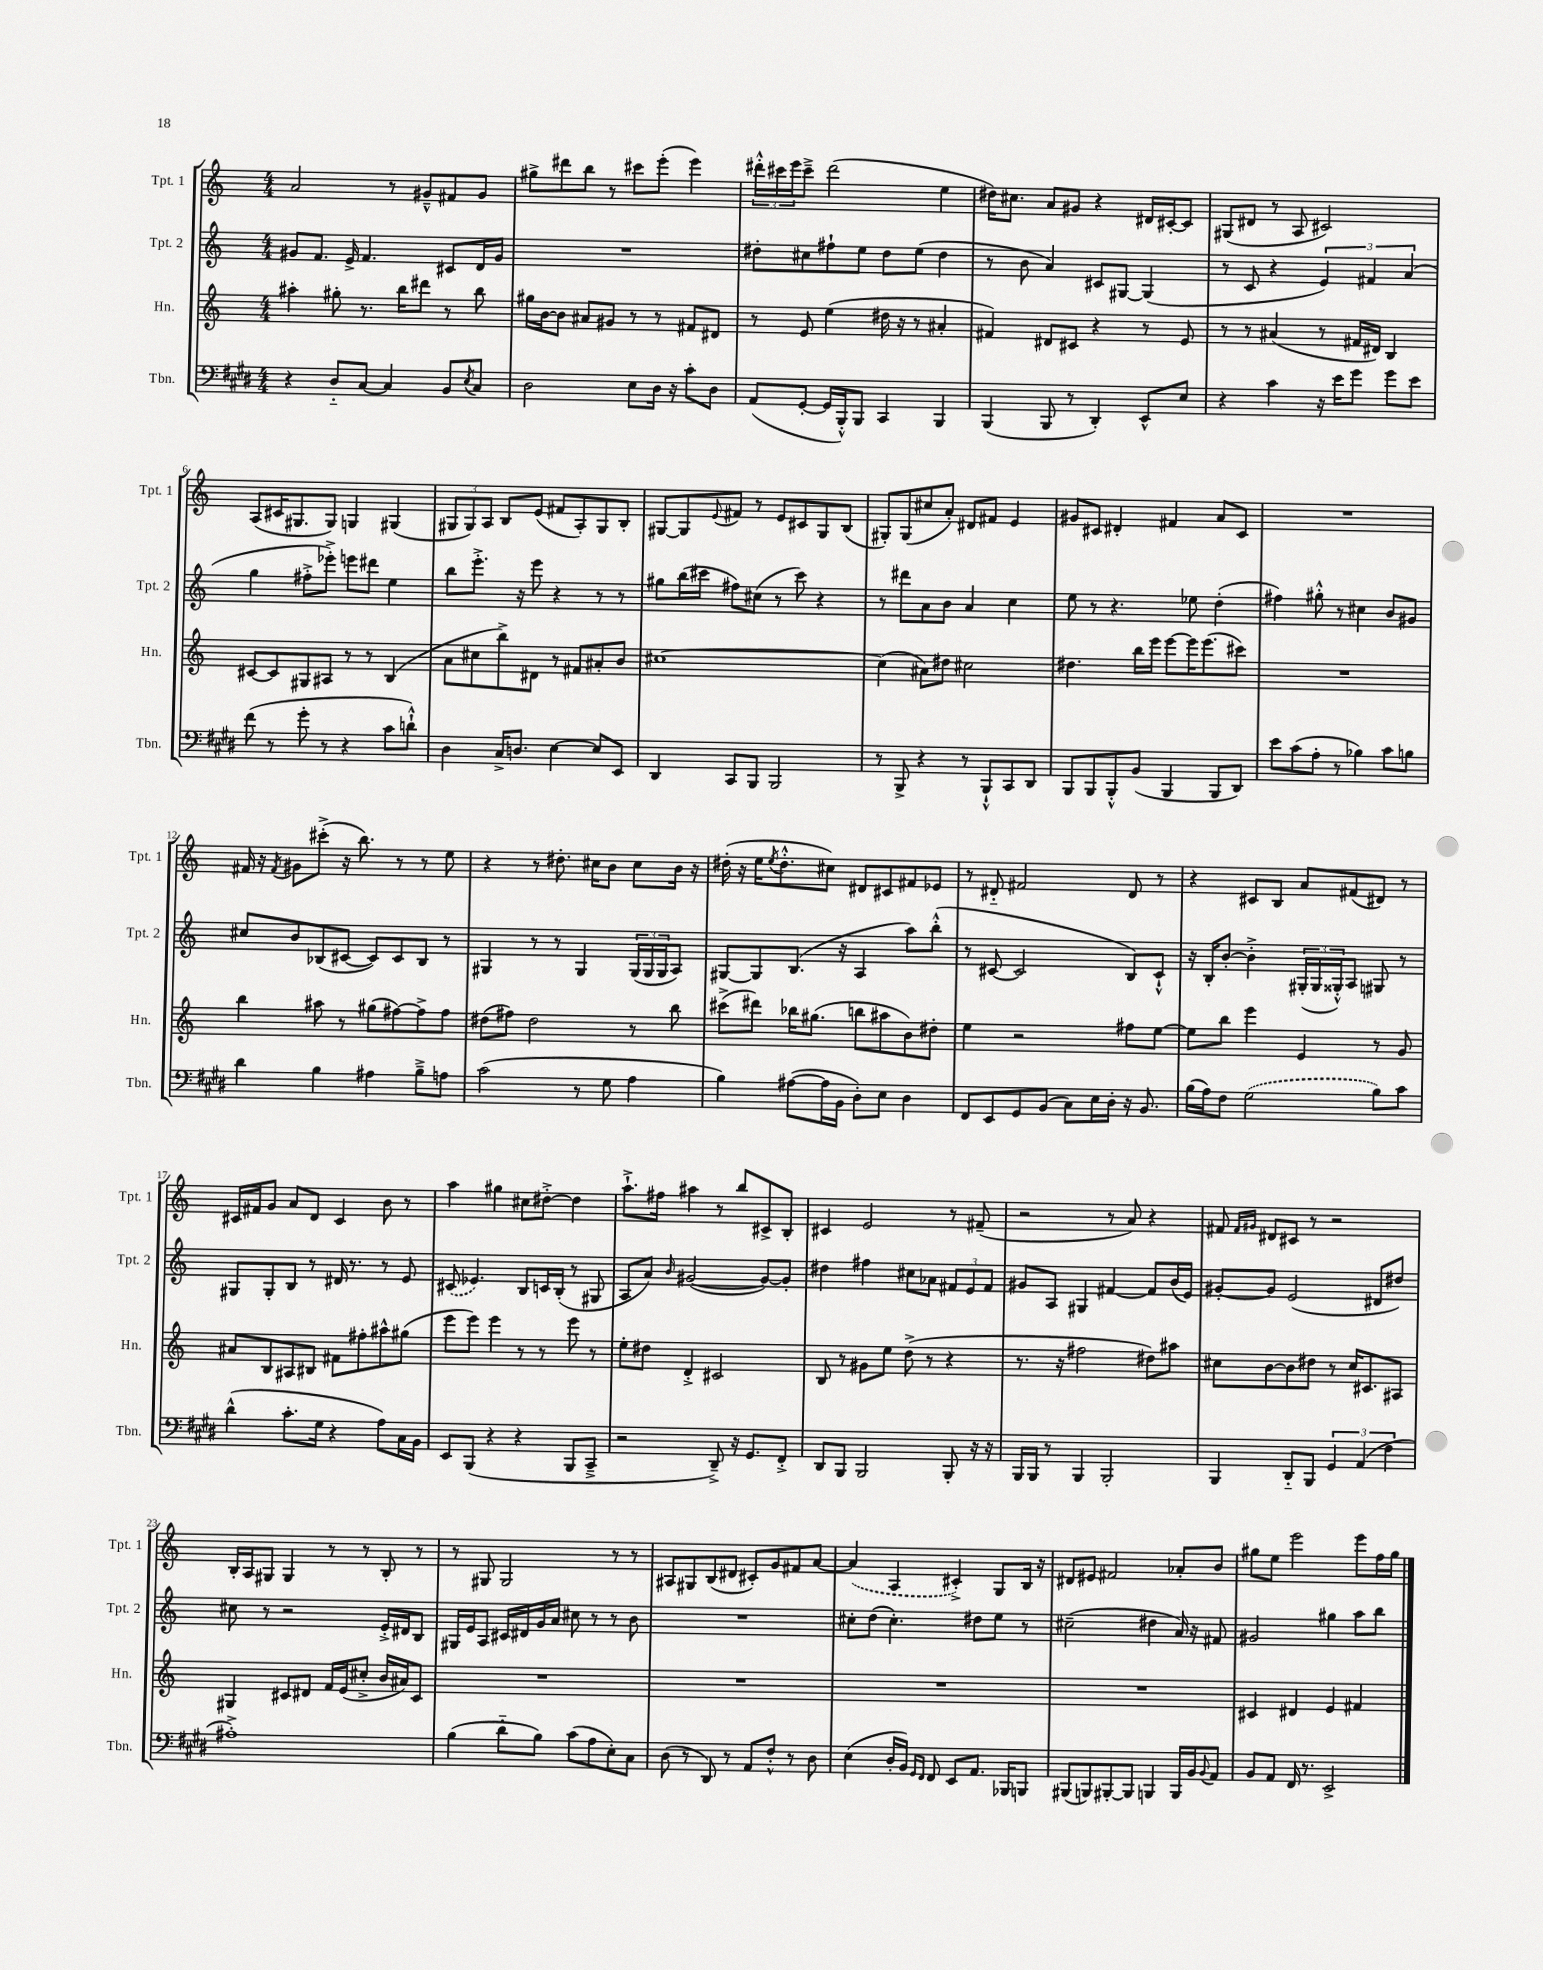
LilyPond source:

<<
\new StaffGroup <<
\new Staff = "s0" \with { instrumentName = "Tpt. 1" shortInstrumentName = "Tpt. 1" } {
    \clef treble \key c \major \numericTimeSignature \time 4/4
    a'2 r8 gis'8---^ fis'8 gis'8 |
    gis''8-> dis'''8 b''8 r8 cis'''8 e'''8-.( e'''4) |
    \tuplet 3/2 { dis'''16-.-^ cis'''16 e'''16 } cis'''8---> dis'''2( e''4 |
    dis''16) cis''8. a'8 gis'8 r4 dis'16 cis'16~-. cis'8 |
    gis8( dis'8 r8 a8 cis'2) |
    a8( cis'16 gis8. gis8) g4 gis4( |
    \tuplet 3/2 { gis8 gis8) a8 } b8 e'8( fis'8 a8-.) gis8 b8-. |
    gis8~ gis8 \appoggiatura { e'8 } fis'8 r8 e'8 cis'8 gis8 b8( |
    gis8-.) gis8( cis''8 a'8-.) dis'8 fis'8 e'4 |
    gis'8 cis'8 dis'4-. fis'4 a'8 cis'8 |
    R1 |
    fis'16 r16 \acciaccatura { fis'8 } gis'8 cis'''8-.->( r16 b''8.) r8 r8 e''8 |
    r4 r8 dis''8.-. cis''16 b'8 cis''8 b'16 r16 |
    dis''16-.( r16 e''16 \acciaccatura { e''8 } dis''8.-.-^ cis''8) dis'8 cis'8 fis'8 ees'8 |
    r8 dis'8-_ fis'2 dis'8 r8 |
    r4 cis'8 b8 a'8 fis'8( dis'8) r8 |
    cis'16 fis'16 g'8 a'8 d'8 cis'4 b'8 r8 |
    a''4 gis''4 cis''8 dis''8~-.-> dis''4 |
    a''8.-!-> fis''16 ais''4 r8 b''8 cis'8-> b8-. |
    cis'4 e'2 r8 fis'8--( |
    r2 r8 a'8) r4 |
    fis'8 \grace { fis'16 gis'16 } dis'8 cis'8 r8 r2 |
    b16-. a16 gis8 gis4 r8 r8 b8-. r8 |
    r8 gis8 gis2 r8 r8 |
    ais8 gis8 b8( dis'8 cis'8-.) g'8 fis'8 a'8~ |
    \once \slurDashed a'4( a4 cis'4-.->) g8 b16 r16 |
    dis'8 eis'8 fis'2 aes'8-. b'8 |
    gis''8 e''8 e'''2 e'''8 f''16 gis''16 \bar "|." |
}
\new Staff = "s1" \with { instrumentName = "Tpt. 2" shortInstrumentName = "Tpt. 2" } {
    \clef treble \key c \major \numericTimeSignature \time 4/4
    gis'8 f'8. e'16-> f'4. cis'8 d'16 gis'16 |
    R1 |
    dis''8-. cis''8 fis''8-! e''8 dis''8 e''8( dis''4 |
    r8 b'8 a'4) cis'8 gis8~ gis4( |
    r8 c'8 r4 \tuplet 3/2 { e'4) fis'4 a'4( } |
    g''4 fis''8-.-> ees'''8-.->) e'''8 dis'''8 e''4 |
    b''8 e'''8.-.-> r16 e'''8 r4 r8 r8 |
    gis''8 b''16( cis'''16 fis''8) cis''8( r8 cis'''8) r4 |
    r8 dis'''8 a'8 b'8 a'4 c''4 |
    e''8 r8 r4. ees''8 d''4-.( |
    fis''4) gis''8-.-^ r8 cis''4 b'8 gis'8 |
    cis''8 b'8 bes8( cis'8~ cis'8) cis'8 bes8 r8 |
    gis4 r8 r8 gis4 \tuplet 3/2 { gis16( gis16 gis16 } a8) |
    gis8~ gis8 b8.( r16 a4 a''8) b''8-.-^( |
    r8 cis'8~ cis'2 b8) cis'8-!-^ |
    r16 b16-. b'8~-. b'4-.-> \tuplet 3/2 { gis16-.( gis16 gisis16-.-^) } a8 gis8 r8 |
    gis8 gis8-. b8 r8 dis'16 r8. r8 e'8 |
    \once \slurDashed cis'8( ees'4.) b8 c'16 b16-.( r8 gis8 |
    a8 a'8) \grace { b'16 } gis'2~( gis'8~) gis'8-. |
    dis''4 fis''4 cis''8 aes'8 \tuplet 3/2 { fis'8 e'8 fis'8 } |
    gis'8 a8 gis4 fis'4~ fis'8 b'16( e'16) |
    gis'8~-. gis'8 e'2( dis'8 dis''8) |
    cis''8 r8 r2 e'16-.-> dis'16 b8 |
    gis16 e'16 a8 cis'16 dis'16 g'16 a'16 cis''8 r8 r8 b'8 |
    R1 |
    cis''8-. d''8( cis''4.-.) dis''8 e''8 r8 |
    cis''2--( dis''4 a'16) r16 fis'8 |
    gis'2 gis''4 a''8 b''8 \bar "|." |
}
\new Staff = "s2" \with { instrumentName = "Hn." shortInstrumentName = "Hn." } {
    \clef treble \key c \major \numericTimeSignature \time 4/4
    ais''4-. gis''8-. r8. b''16 dis'''8 r8 b''8 |
    gis''16 b'16~ b'8 ais'8 gis'8 r8 r8 fis'8 dis'8 |
    r8 e'8 e''4( dis''16 r16 r8 ais'4-. |
    fis'4) dis'8 cis'8 r4 r8 e'8 |
    r8 r8 ais'4( r8 fis'16 dis'16) b4 |
    cis'8~ cis'8 gis8 ais8 r8 r8 b4( |
    a'8 cis''8 b''8->) dis'8 r8 fis'8 ais'8-. b'8 |
    cis''1~ |
    cis''4( ais'8) dis''8 cis''2 |
    dis''4. b''16 e'''16 e'''8~ e'''16 e'''8.( cis'''8) |
    R1 |
    b''4 ais''8 r8 gis''8( fis''8~) fis''8-> fis''8 |
    dis''8( fis''8) dis''2 r8 b''8 |
    cis'''8->( dis'''8) bes''16 gis''8.( b''8 ais''8 b'8) dis''8-. |
    e''4 r2 fis''8 e''8~ |
    e''8 b''8 e'''4 e'4 r8 g'8 |
    ais'8 b8 ais8 bis8 fis'8 fis''8-. ais''8-^ gis''8( |
    e'''8 e'''8) e'''4 r8 r8 e'''8 r8 |
    e''8-. dis''8 d'4-.-> cis'2 |
    b8 r8 gis'8 e''8 d''8->( r8 r4 |
    r8. r16 fis''2 dis''8) ais''8 |
    cis''8 b'8~ b'8 dis''8 r8 cis''16 cis'8. ais8 |
    gis4 cis'8 dis'8 f'16 e'16( cis''8-.-> b'16 ais'16) cis'8 |
    R1 |
    R1 |
    R1 |
    R1 |
    cis'4 dis'4 e'4 fis'4 \bar "|." |
}
\new Staff = "s3" \with { instrumentName = "Tbn." shortInstrumentName = "Tbn." } {
    \clef bass \key e \major \numericTimeSignature \time 4/4
    r4 dis8-_ cis8~ cis4 b,8 \acciaccatura { e8 } cis8 |
    dis2 e8 dis16 r16 cis'8-. dis8 |
    a,8( gis,8~-. gis,16 b,,16-.-^) b,,8 cis,4 b,,4 |
    b,,4( b,,8 r8 dis,4-.) e,8-^ e8 |
    r4 cis'4 r16 e'16 gis'8 gis'8 e'8 |
    fis'8( r8 gis'8-. r8 r4 cis'8 d'8-!-^) |
    dis4 cis16-> d8. e4~ e8 e,8 |
    dis,4 cis,8 b,,8 b,,2 |
    r8 b,,8-> r4 r8 b,,8-!-^ cis,8 dis,8 |
    b,,8 b,,8 b,,8-.-^ b,8( b,,4 b,,8 dis,8) |
    e'8 cis'8( a8-. r8 bes4) cis'8 b8 |
    dis'4 b4 ais4 b8---> a8 |
    cis'2( r8 gis8 a4 |
    b4) ais8~( ais16 b,16 dis8-.) e8 dis4 |
    fis,8 e,8 gis,8 b,8( cis8) e16 dis16-. r16 b,8. |
    b16( a16) fis8 \once \slurDashed gis2( b8) cis'8 |
    dis'4-^( cis'8.-. gis16 r4 a8) cis16 b,16 |
    e,8 b,,8( r4 r4 b,,8 cis,8---> |
    r2 dis,8--->) r16 gis,8. fis,8-.-> |
    dis,8 b,,8 b,,2 b,,8-. r16 r16 |
    b,,16 b,,16 r8 b,,4 b,,2-. |
    b,,4 dis,8-_ b,,8 \tuplet 3/2 { gis,4 a,4( fis4 } |
    ais1-.->) |
    b4( dis'8-_ b8) cis'8( a8 e8-.) cis8 |
    dis8( r8 dis,8) r8 a,8 fis8-.-^ r8 dis8 |
    e4( dis16-. b,16) \grace { gis,16 fis,16 } fis,8 e,8 a,8. bes,,16 b,,8 |
    bis,,8( b,,8) bis,,8~-. bis,,8 b,,4 b,,16 b,16 \appoggiatura { b,8 } a,8 |
    b,8 a,8 fis,16 r8. e,2-> \bar "|." |
}
>>
>>
